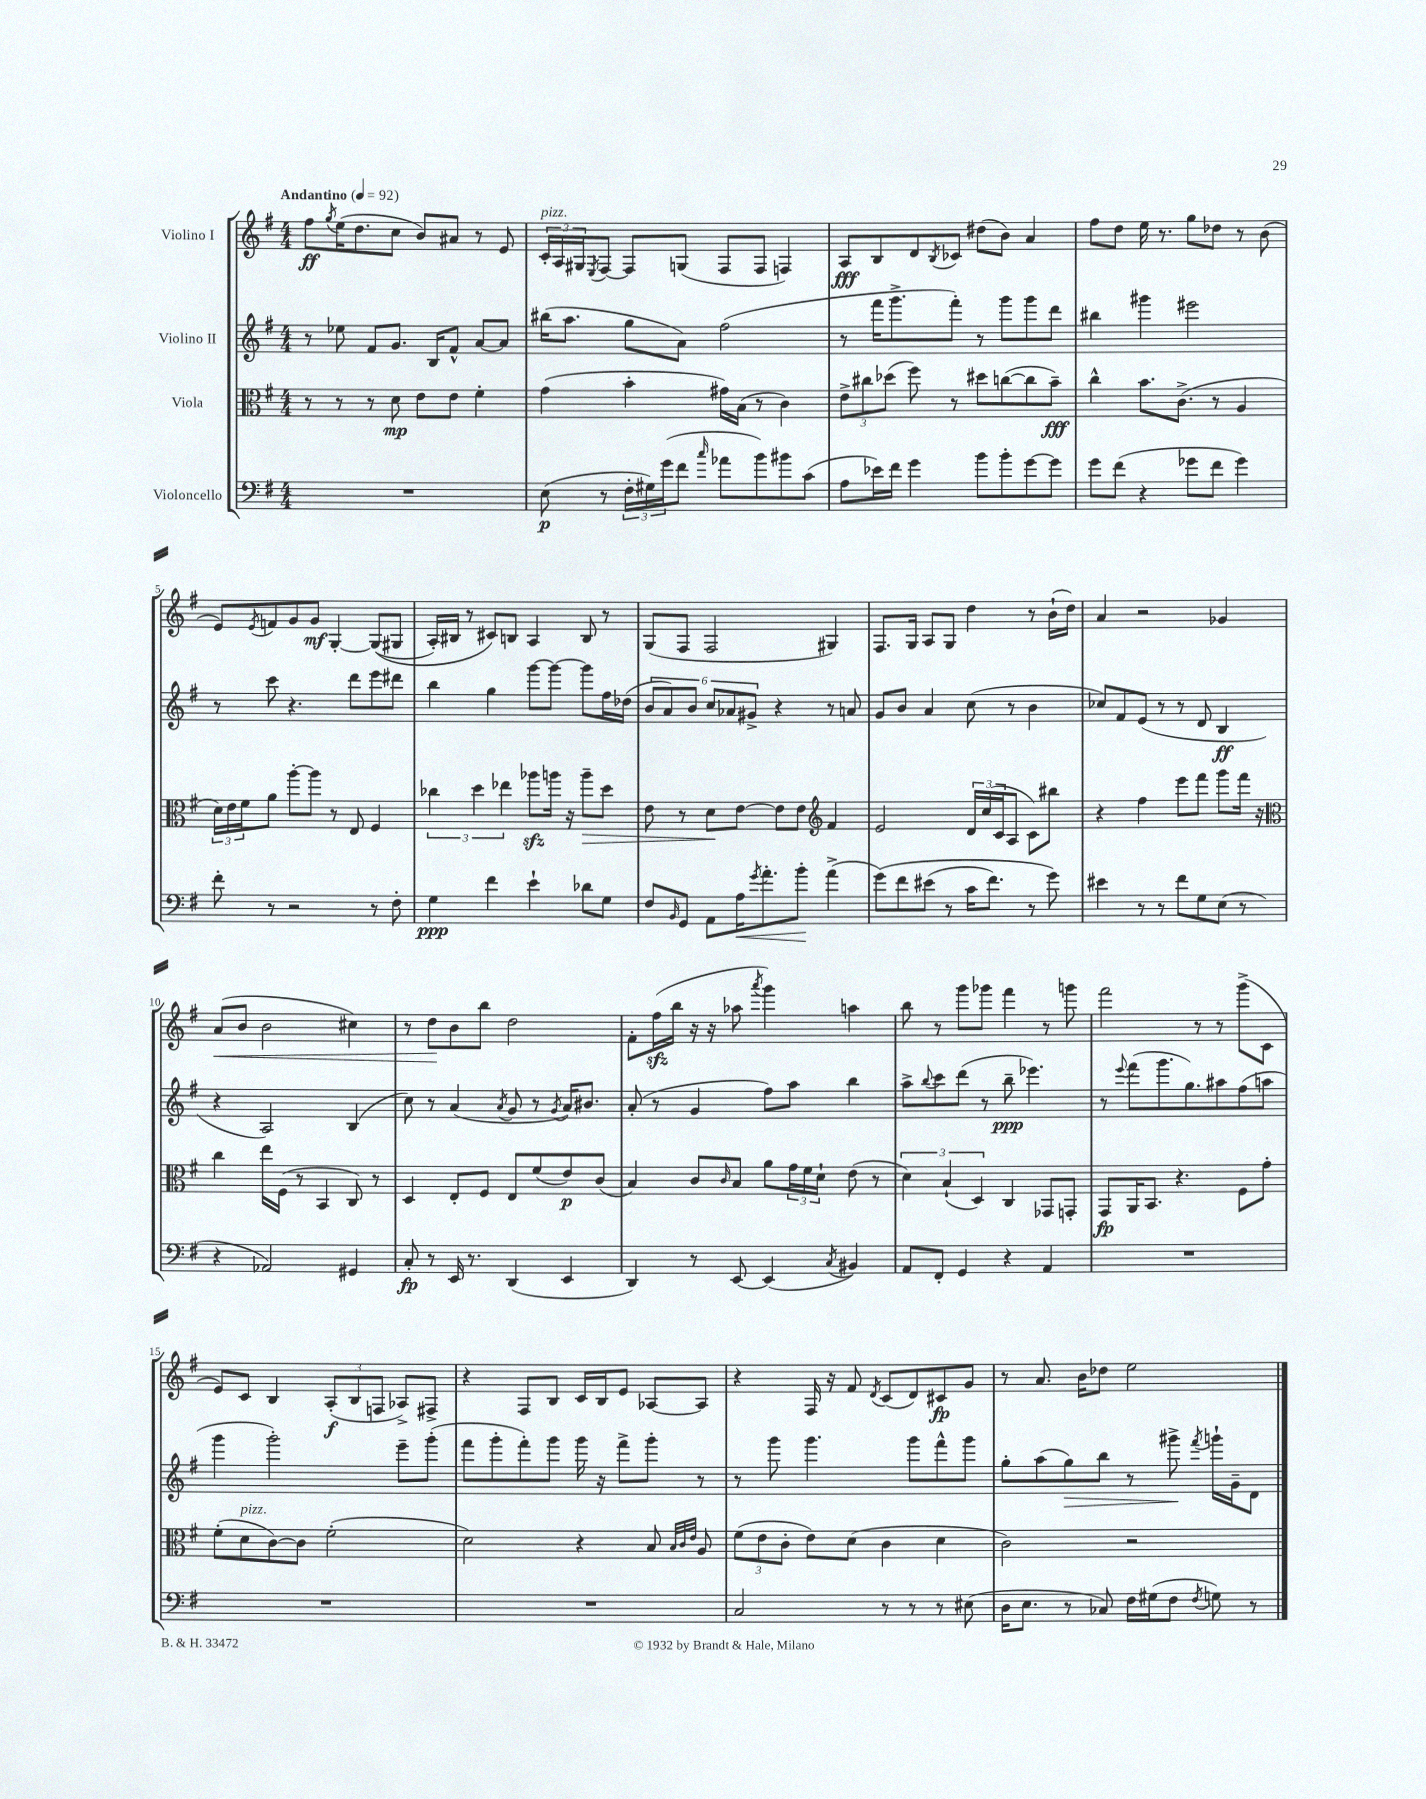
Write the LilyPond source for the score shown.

<<
\new StaffGroup <<
\new Staff = "s0" \with { instrumentName = "Violino I" } {
    \clef treble \key g \major \numericTimeSignature \time 4/4 \tempo "Andantino" 4 = 92
    fis''8\ff \acciaccatura { g''8 } e''16( d''8. c''8 b'8) ais'8 r8 e'8 |
    \tuplet 3/2 { c'16-.^\markup { \italic "pizz." } a16 gis16 } \acciaccatura { e8 } fis8~ fis8 g8( fis8 fis8 f4) |
    a8\fff b8 d'8 \acciaccatura { b8 } ces'8 dis''8( b'8) a'4 |
    fis''8 d''8 e''16 r8. g''8 des''8 r8 b'8( |
    e'8) \acciaccatura { e'8 } f'8 g'8 g'8\mf g4~-. g8(\( gis8 |
    a16-.) bis16 r8 cis'8\) b8 a4 b8 r8 |
    g8( fis8 fis2 gis4) |
    fis8. g16 a8 g8 d''4 r8 b'16-!( d''16) |
    a'4 r2 ges'4 |
    a'8\<( b'8 b'2 cis''4) |
    r8 d''8\! b'8 b''8 d''2 |
    fis'8-. fis''16\sfz( b''16 r16 r16 aes''8 \acciaccatura { a'''8 } g'''4) a''4 |
    b''8 r8 g'''8 ges'''8 fis'''4 r8 g'''8 |
    fis'''2 r8 r8 g'''8->( c'8 |
    e'8) c'8 b4 \tuplet 3/2 { a8-.\f( b8 f8 } aes8->) fis8-> |
    r4 fis8 b8 c'16 b16 e'8 aes8~ aes8 |
    r4 fis16 r16 fis'8 \acciaccatura { d'8 } c'8( d'8) cis'8\fp g'8 |
    r8 a'8. b'16 des''8 e''2 \bar "|." |
}
\new Staff = "s1" \with { instrumentName = "Violino II" } {
    \clef treble \key g \major \numericTimeSignature \time 4/4
    r8 ees''8 fis'8 g'8. b16 fis'8-^ a'8~ a'8 |
    bis''16( a''8. g''8 a'8) fis''2( |
    r8 fis'''16 g'''8.-> fis'''8-.) r8 g'''8 g'''8 d'''8 |
    bis''4 gis'''4 eis'''2 |
    r8 c'''8 r4. d'''8 e'''8 dis'''8 |
    b''4 g''4 g'''8~ g'''8~ g'''8 fis''16 des''16( |
    \tuplet 6/4 { b'8 a'8) b'8 c''8 aes'8 gis'8-> } r4 r8 a'8 |
    g'8 b'8 a'4 c''8( r8 b'4 |
    ces''8) fis'8 e'8( r8 r8 d'8 b4\ff |
    r4 a2) b4( |
    c''8) r8 a'4( \acciaccatura { a'8 } g'8 r8 \acciaccatura { g'8 } a'16) bis'8. |
    a'8-.( r8 g'4 fis''8) a''8 b''4 |
    a''8-> \appoggiatura { b''8 } c'''8 d'''8( r8 b''8--\ppp ees'''4.) |
    r8 \appoggiatura { e'''8 } fis'''8( g'''8. g''8.) ais''8 fis''8( a''8 |
    g'''4 g'''2-.) e'''8-- g'''8-.( |
    fis'''8 g'''8-. fis'''8-.) g'''8 g'''16 r16 fis'''8-> g'''8-. r8 |
    r8 g'''8 g'''4. g'''8 fis'''8-^ g'''8 |
    g''8-. a''8( g''8\>) b''8 r8 gis'''8->\! \acciaccatura { fis'''8 } g'''16-! g'16-- d'8 \bar "|." |
}
\new Staff = "s2" \with { instrumentName = "Viola" } {
    \clef alto \key g \major \numericTimeSignature \time 4/4
    r8 r8 r8 d'8\mp e'8 e'8 fis'4-. |
    g'4( b'4-. gis'16) b16( r8 c'4) |
    \tuplet 3/2 { e'8-> cis''8 des''8( } fis''8) r8 dis''8 c''8~( c''8 b'8--\fff) |
    c''4-^ b'8. c'8.->( r8 a4 |
    \tuplet 3/2 { d'16) e'16 fis'16 } a'8 a''8~-. a''8 r8 e8 fis4 |
    \tuplet 3/2 { ces''4 d''4 ees''4 } aes''8\sfz a''16 r16 a''8--\> d''8 |
    e'8 r8 d'8\! e'8~ e'8 e'8 \clef treble fis'4 |
    e'2 \tuplet 3/2 { d'16 c''16( c'16 } a8 c'8) bis''8 |
    r4 fis''4 e'''8 fis'''8 g'''8 fis'''16 r16 |
    \clef alto c''4 e''16 fis16( r8 b,4 c8) r8 |
    d4 e8-. fis8 e8 fis'8( e'8\p) c'8( |
    b4) c'8 \grace { c'16 } b8 a'8 \tuplet 3/2 { g'16 fis'16 d'16-! } e'8( r8 |
    \tuplet 3/2 { d'4) b4-!( d4) } c4 ges,8 g,8-. |
    g,8\fp a,16 b,8. r4. fis8 g'8-. |
    fis'8-.( d'8^\markup { \italic "pizz." } c'8~) c'8 fis'2-.( |
    d'2) r4 b8 \grace { b32 c'32 e'32 } a8 |
    \tuplet 3/2 { fis'8( e'8 c'8-. } e'8) d'8( c'4 d'4 |
    c'2) r2 \bar "|." |
}
\new Staff = "s3" \with { instrumentName = "Violoncello" } {
    \clef bass \key g \major \numericTimeSignature \time 4/4
    R1 |
    e8\p( r8 \tuplet 3/2 { fis16-. gis16) g'16( } fis'8 \grace { c''16 } aes'8 b'8) bis'8 c'8( |
    a8 ees'16) fis'16 g'4 b'8 b'8-. g'8~ g'8 |
    g'8 fis'8( r4 ges'8 fis'8 ges'4) |
    fis'8-. r8 r2 r8 fis8-. |
    g4\ppp fis'4 e'4-! des'8 g8 |
    fis8 \grace { b,16 } g,8 a,8 a16\< \acciaccatura { g'8 } a'8.-. b'8-.\! a'4->( |
    g'8)\( fis'8 eis'8( r8 c'16 fis'8.) r8 g'8\) |
    eis'4 r8 r8 fis'8 g8 e8( r8 |
    r4 aes,2) gis,4 |
    c8-.\fp r8 e,16 r8. d,4( e,4 |
    d,4) r8 e,8~ e,4( \acciaccatura { c8 } bis,4) |
    a,8 fis,8-. g,4 r4 a,4 |
    R1 |
    R1 |
    R1 |
    c2 r8 r8 r8 eis8( |
    d16 e8. r8 ces8) fis16 gis16( fis8 \acciaccatura { fis8 } g8) r8 \bar "|." |
}
>>
>>
